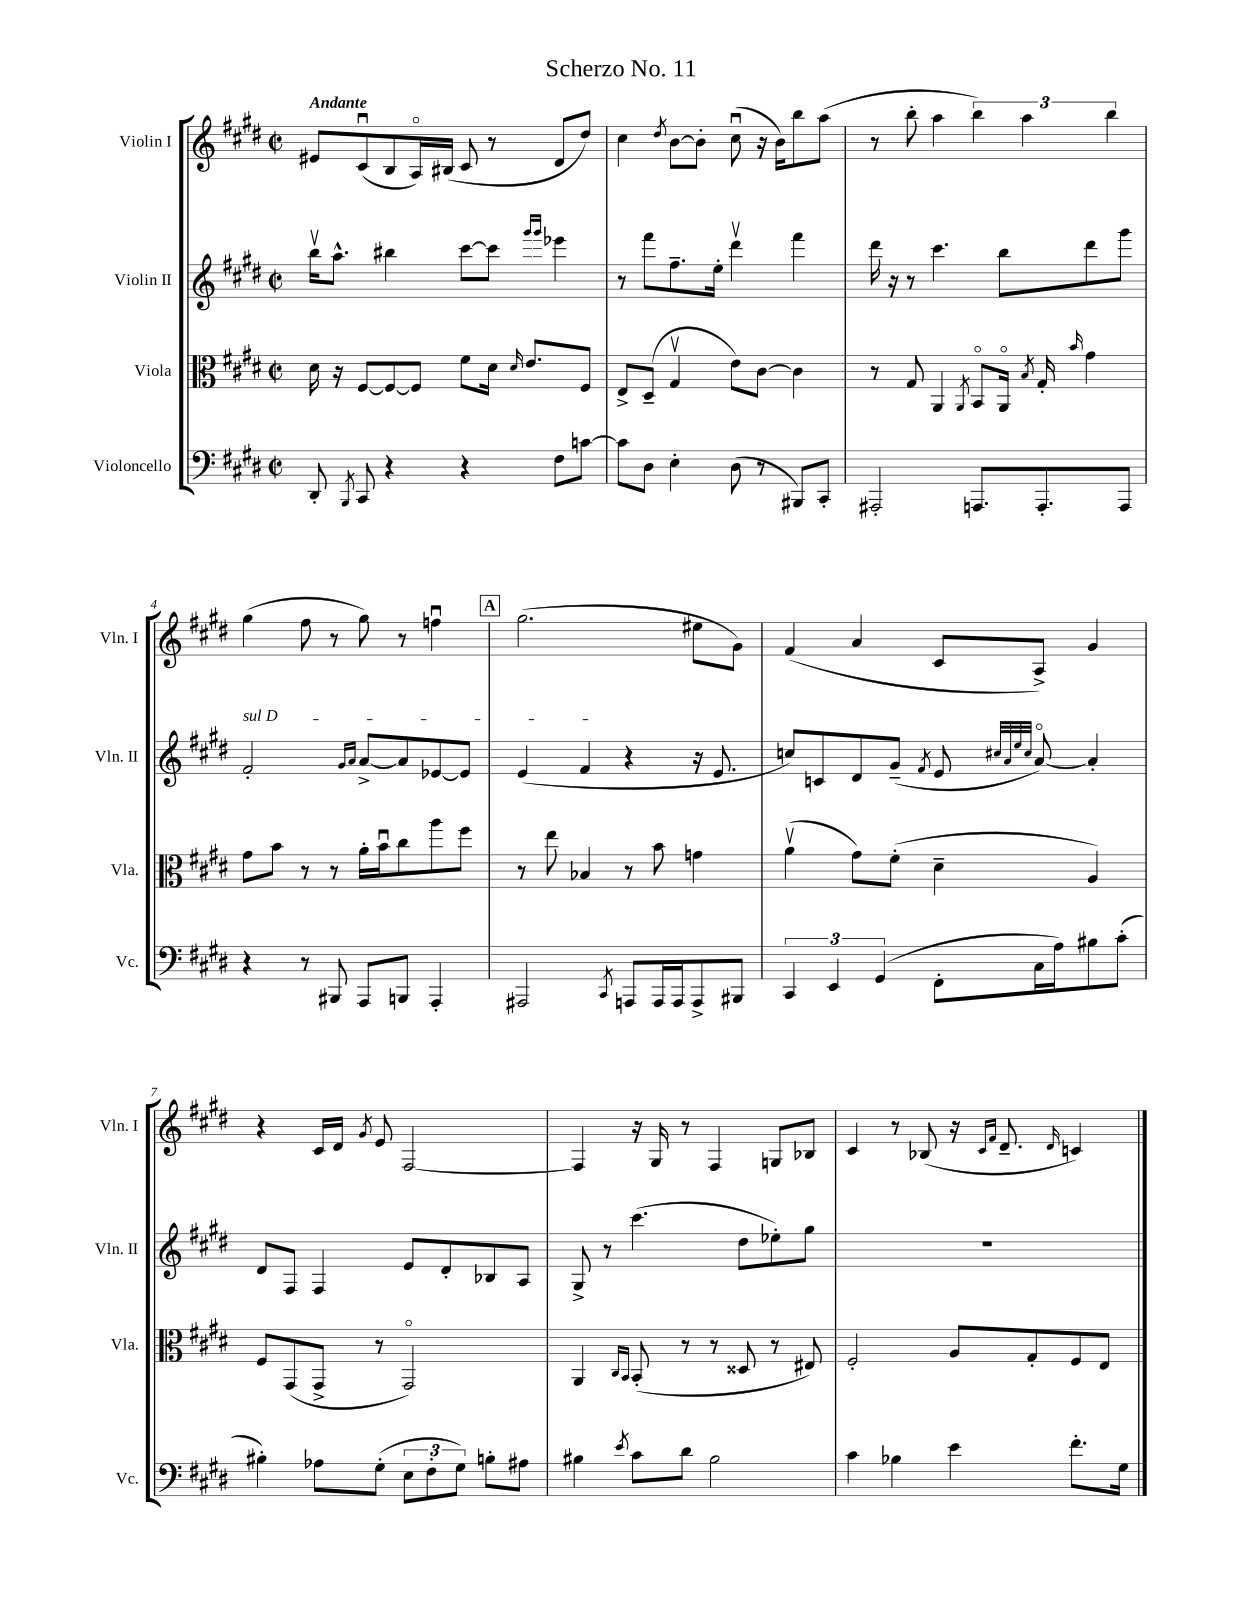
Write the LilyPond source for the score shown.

\header { title = "Scherzo No. 11" }
<<
\new StaffGroup <<
\new Staff = "s0" \with { instrumentName = "Violin I" shortInstrumentName = "Vln. I" } {
    \clef treble \key e \major \defaultTimeSignature \time 2/2 \tempo "Andante"
    \autoBeamOff eis'8[ cis'8\downbow( b8 a16\flageolet) bis16]( cis'8 r8 dis'8[ dis''8]) |
    cis''4 \acciaccatura { dis''8 } b'8[~ b'8]-. cis''8\downbow( r16 b'16[) b''8 a''8]( |
    r8 b''8-. a''4 \tuplet 3/2 { b''4) a''4 b''4 } |
    gis''4( fis''8 r8 gis''8) r8 f''4\downbow |
    \mark \markup { \box "A" } gis''2.( eis''8[ gis'8]) |
    fis'4( a'4 cis'8[ a8]->) gis'4 |
    r4 cis'16[ dis'16] \acciaccatura { gis'8 } e'8 fis2~ |
    fis4 r16 gis16 r8 fis4 g8[ bes8] |
    cis'4 r8 bes8( r16 \grace { cis'16[ fis'16] } dis'8.-- \grace { dis'16 } c'4) \bar "|." |
}
\new Staff = "s1" \with { instrumentName = "Violin II" shortInstrumentName = "Vln. II" } {
    \clef treble \key e \major \defaultTimeSignature \time 2/2
    \autoBeamOff b''16[\upbow a''8.]-^ bis''4 cis'''8[~ cis'''8] \grace { gis'''16[ gis'''16] } ees'''4 |
    r8 fis'''8[ fis''8.-- e''16]-. dis'''4\upbow fis'''4 |
    dis'''16 r16 r8 cis'''4. b''8[ dis'''8 gis'''8] |
    \once \override TextSpanner.bound-details.left.text = \markup { \italic "sul D" } fis'2-.\startTextSpan \grace { gis'16[ a'16] } a'8[~-> a'8 ees'8~ ees'8] |
    \mark \markup { \box "A" } e'4( fis'4\stopTextSpan r4 r16 e'8. |
    c''8[) c'8 dis'8 gis'8]--( \acciaccatura { fis'8 } e'8 \grace { cis''32[ a'32 e''32 cis''32] } a'8~\flageolet) a'4-. |
    dis'8[ fis8] fis4 e'8[ dis'8-. bes8 a8] |
    gis8-> r8 cis'''4.( dis''8[ ees''8-.) gis''8] |
    R1 \bar "|." |
}
\new Staff = "s2" \with { instrumentName = "Viola" shortInstrumentName = "Vla." } {
    \clef alto \key e \major \defaultTimeSignature \time 2/2
    \autoBeamOff dis'16 r16 fis8[~ fis8~ fis8] fis'8[ dis'16] \grace { dis'16 } e'8.[ fis8] |
    e8[-> dis8]--( gis4\upbow e'8[) cis'8]~ cis'4 |
    r8 gis8 a,4 \acciaccatura { a,8 } b,8[\flageolet a,16]\flageolet \acciaccatura { b8 } gis16-. \grace { b'16 } gis'4 |
    gis'8[ b'8] r8 r8 a'16[-. b'16\downbow cis''8 a''8 fis''8] |
    \mark \markup { \box "A" } r8 e''8 bes4 r8 b'8 g'4 |
    a'4\upbow( gis'8[) fis'8]-.( dis'4-- a4) |
    fis8[ gis,8( gis,8]-> r8 gis,2\flageolet) |
    a,4 \grace { cis16[ b,16] } b,8-.( r8 r8 disis8 r8 eis8) |
    fis2-. a8[ gis8-. fis8 e8] \bar "|." |
}
\new Staff = "s3" \with { instrumentName = "Violoncello" shortInstrumentName = "Vc." } {
    \clef bass \key e \major \defaultTimeSignature \time 2/2
    \autoBeamOff dis,8-. \acciaccatura { b,,8 } cis,8 r4 r4 fis8[ c'8]~ |
    c'8[ dis8] e4-. dis8( r8 bis,,8[) cis,8]-. |
    ais,,2-. a,,8.[ a,,8.-. a,,8] |
    r4 r8 bis,,8 a,,8[ b,,8] a,,4-. |
    \mark \markup { \box "A" } ais,,2 \acciaccatura { cis,8 } a,,8[ a,,16 a,,16 a,,8-> bis,,8] |
    \tuplet 3/2 { cis,4 e,4 gis,4( } fis,8[-. cis16 a16) bis8 cis'8]-.( |
    bis4-.) aes8[ gis8]-.( \tuplet 3/2 { e8[ fis8-. gis8]) } b8[-. ais8] |
    bis4 \acciaccatura { e'8 } cis'8[ dis'8] bis2 |
    cis'4 bes4 e'4 fis'8.[-. gis16] \bar "|." |
}
>>
>>
